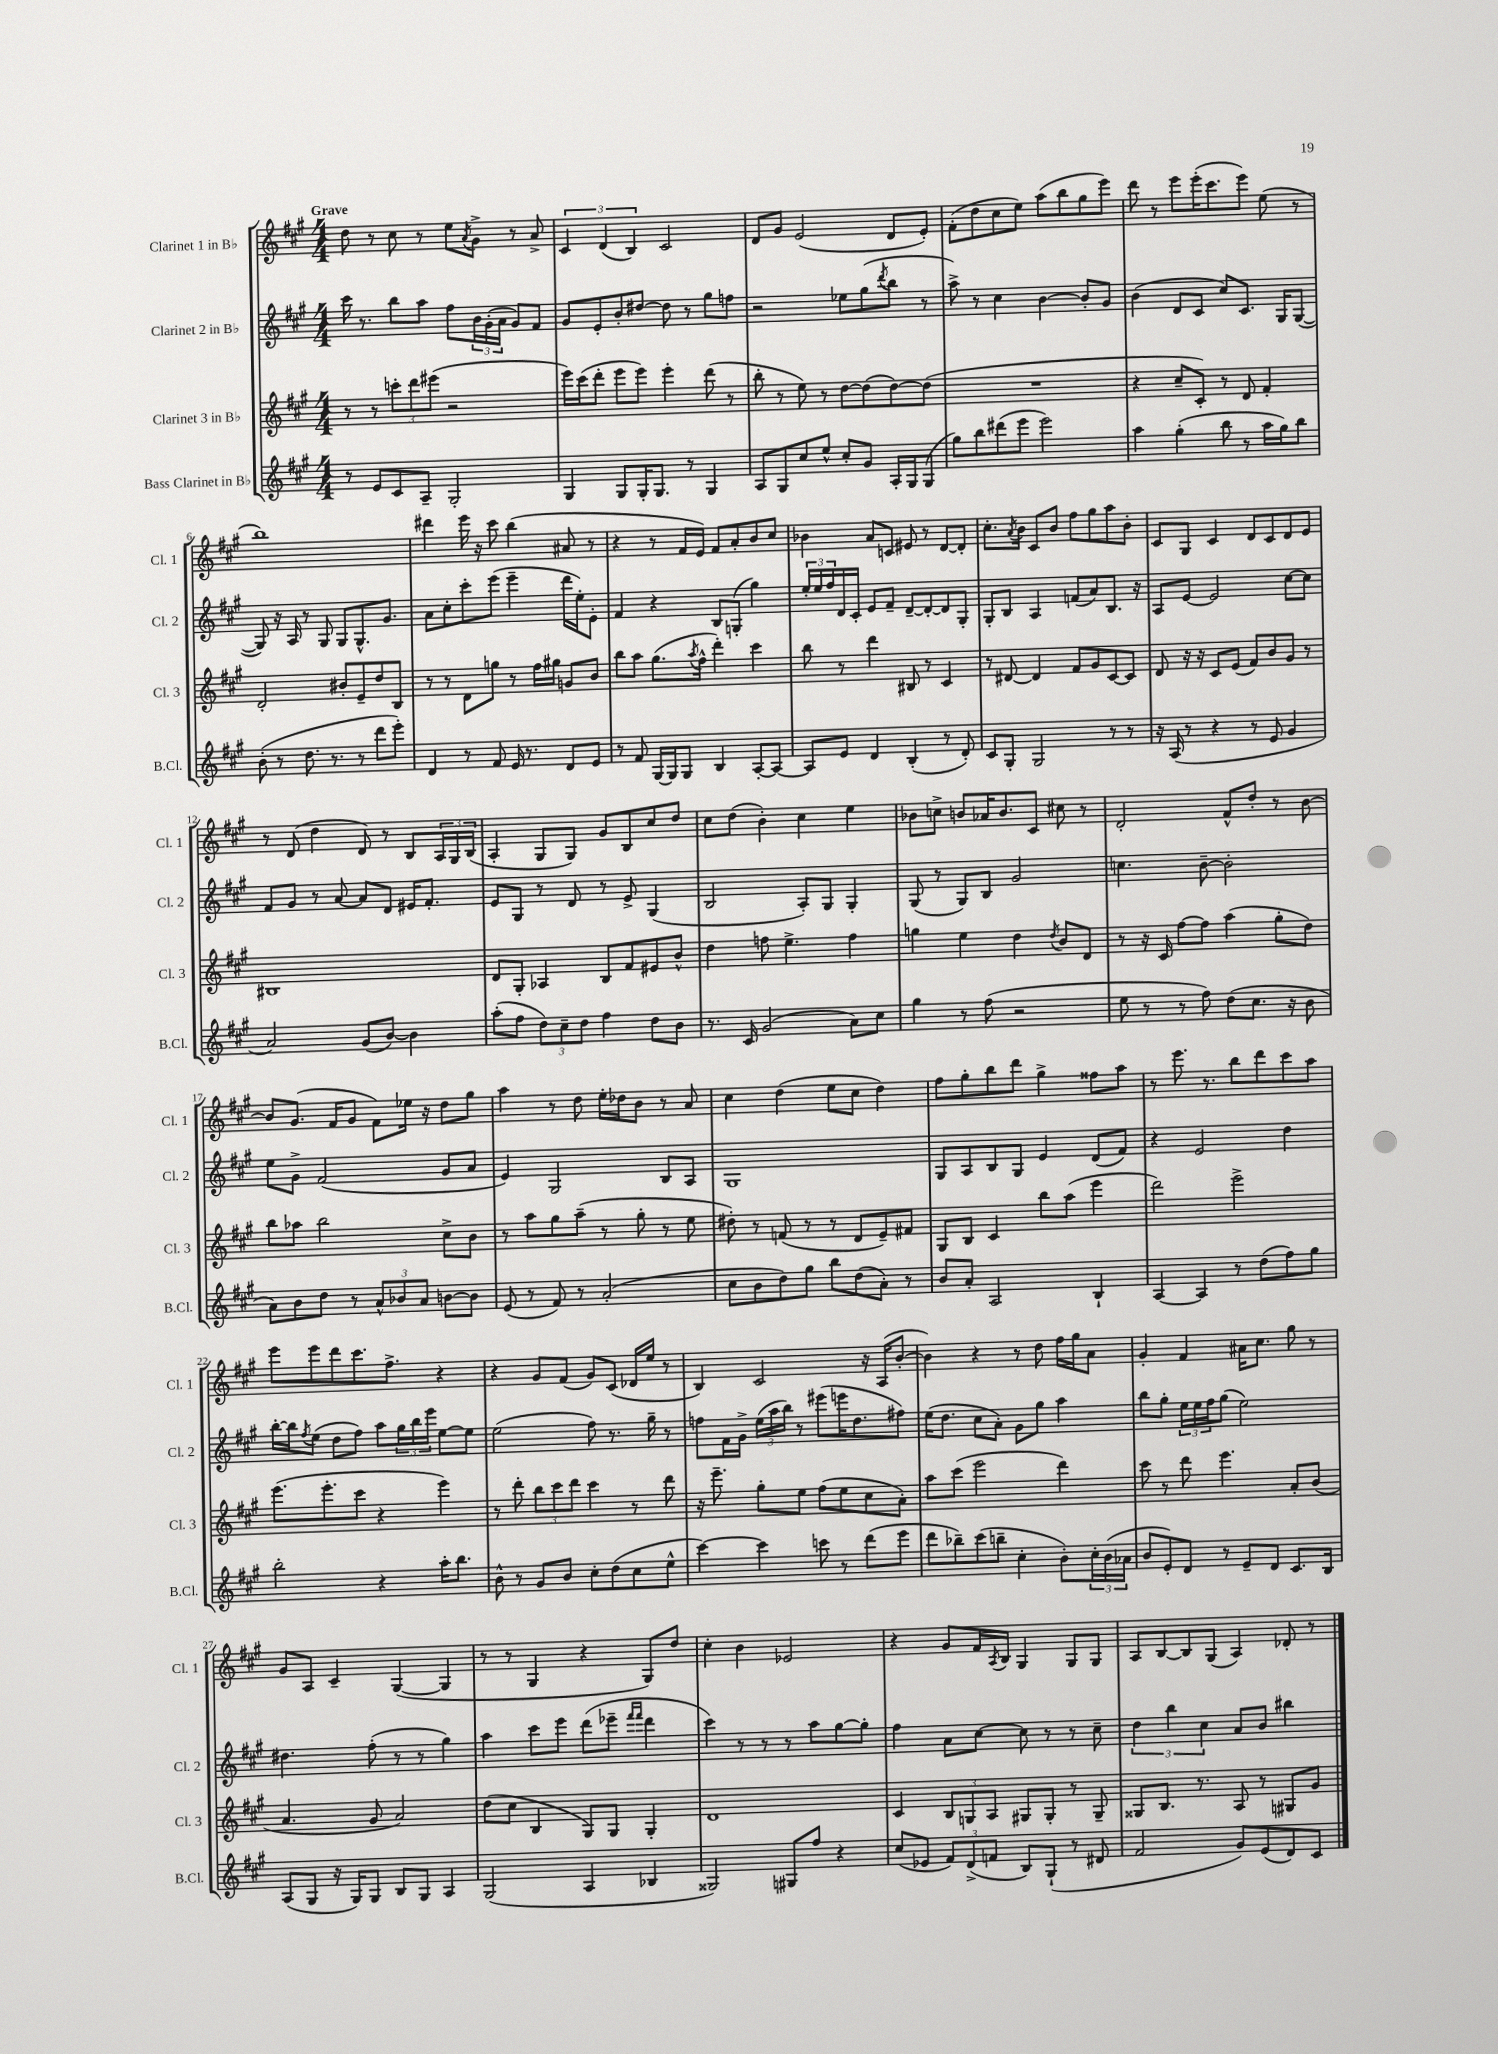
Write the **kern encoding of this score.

**kern	**kern	**kern	**kern
*part4	*part3	*part2	*part1
*staff4	*staff3	*staff2	*staff1
*I"Bass Clarinet in B♭	*I"Clarinet 3 in B♭	*I"Clarinet 2 in B♭	*I"Clarinet 1 in B♭
*I'B.Cl.	*I'Cl. 3	*I'Cl. 2	*I'Cl. 1
*clefG2	*clefG2	*clefG2	*clefG2
*k[f#c#g#]	*k[f#c#g#]	*k[f#c#g#]	*k[f#c#g#]
*M4/4	*M4/4	*M4/4	*M4/4
=1	=1	=1	=1
!	!	!	!LO:TX:a:B:t=Grave
8r	8r	16ccc#\	8dd\
.	.	8.r	.
8e/L	8r	.	8r
8c#/	12cccn'\L	8bb\L	8cc#\
.	12ddd\	.	.
8A~/J	.	8aa\J	8r
.	(12eee#X\J	.	.
2G#'/	2r	8ff#\L	8ee\L
.	.	.	8qa/
.	.	24b\L	8g#^\J
.	.	(24g#'\	.
.	.	24a\JJ	.
.	.	8g#/L)	8r
.	.	8f#/J	8a^/
=2	=2	=2	=2
4G#/	16eee\LL)	8g#/L	6c#/
.	(16ccc#\J	.	.
.	8ddd'\J	8e'/	.
.	.	.	(6d/
8G#/L	8eee\L	8b'/	.
.	.	.	6B/)
16G#'/K	8eee\J)	[8dd#X/J	.
8.G#/J	.	.	.
.	4eee'\	8dd#\]	2c#/
8r	.	8r	.
4G#/	(8ddd\	8gg#\L	.
.	8r	8ffn\J	.
=3	=3	=3	=3
8A/L	8bb'\	2r	8d/L
8G#/	8r	.	8g#/J
8cc#/	8ee\)	.	(2e/
8ee^^/J	8r	.	.
8cc#'/L	[8dd\L	8ee-X\L	.
8g#/J	(8dd\]	(8gg#\	.
.	.	8qddd/	.
16A'/LL	[8dd\)	8bb\J	8d/L
16G#/J	.	.	.
(8G#/J	(8dd\J]	8r	8e'/J)
=4	=4	=4	=4
8gg#\L)	1r	8aa^\)	(8f#'\L
8bb\	.	8r	8dd\
(8ddd#X\	.	4cc#\	8cc#\
8eee\J	.	.	8ee\J)
2eee\)	.	[4b\	(8aa\L
.	.	.	8bb\
.	.	8b'/L]	8gg#\
.	.	8g#/J	8eee\J)
=5	=5	=5	=5
4aa\	4r	(4b\	8ddd\
.	.	.	8r
(4gg#'\	8cc#~/L	8d/L	8eee\L
.	8c#'/J)	8c#/J	(16eee'\K
.	.	.	8.ccc#\
8bb\	8r	8cc#/L)	.
8r	8d/	8.c#/J	8eee\J)
16aa\LL	4f#'/	.	(8ee\
16gg#\J)	.	16G#/KL	.
8bb\J	.	([8G#/J	8r
!!LO:LB:g=z
=6	=6	=6	=6
(8b'\	2d'/	8G#/])	1bb)
8r	.	16r	.
.	.	16A/	.
8.dd\	.	8r	.
.	.	8G#/	.
8.r	.	.	.
.	8b#X'/L	8G#/L	.
8r	8e~/	8.G#^^/	.
8ddd\L	8dd/	.	.
.	.	8.g#/J	.
8eee'\J)	8B/J	.	.
=7	=7	=7	=7
4d/	8r	8a\L	4ddd#X\
.	8r	8cc#'\	.
8r	8d\L	8ccc#'\	16eee\
.	.	.	16r
8f#/	8ggn\J	(8eee\J	8ccc#\
16e/	8r	4eee~\	(4bb\
8.r	.	.	.
.	16ff#\LL	.	.
.	16gg#X\JJ	.	.
8d/L	8gn/L	16ddd\LL	8a#X/
.	.	16ee'\J)	.
8e/J	8b/J	8e'\J	8r
=8	=8	=8	=8
8r	8bb\L	4f#/	4r
8f#/	8aa\J	.	.
[16G#/LL	(8.gg#\L	4r	8r
16G#/J]	.	.	.
8G#/J	.	.	16f#/LL
.	8qaa/	.	.
.	16ff#^^\Jk	.	16e/JJ)
4B/	4ddd'\)	8B/L	8f#/L
.	.	(8Gn'/J	8a'/
[8A'/L	4ccc#\	4gg#\)	8b/
8A/J_	.	.	8cc#/J
=9	=9	=9	=9
8A/L]	8bb\	24ee'/LL	4b-X\
.	.	24ee/	.
.	.	24ff#/	.
8e/J	8r	16d/	.
.	.	16c#'/JJ	.
4d/	4ddd\	8e/L	8a/L
.	.	8f#~/J	8cn/J
(4B'/	8B#X/	[8d~/L	8e#X/
.	8r	8d'/_	8r
8r	4c#/	8d/]	[8d/L
8d'/)	.	8G#'/J	8d'/J]
=10	=10	=10	=10
8c#/L	8r	8G#'/L	8.cc#'\L
8G#'/J	[8d#X/	8B/J	.
.	.	.	8qa/
.	.	.	16b\Jk
2G#/	4d#/]	4A/	8c#/L
.	.	.	8b/J
.	8f#/L	(8fn/L	8ff#\L
.	8g#/	8a/)	8gg#\
8r	[8c#/	8.B/J	8aa\
8r	8c#/J]	.	8b'\J
.	.	16r	.
=11	=11	=11	=11
16r	8d/	8A/L	8c#/L
(16A/	.	.	.
8r	16r	[8e/J	8G#/J
.	16r	.	.
4r	8c#/L	2e/]	4c#/
.	(8e/J	.	.
8r	8f#/L)	.	8d/L
8e/	8b/	.	8c#/
4g#/	8g#/J	[8cc#\L	8d/
.	8r	8cc#\J]	8e/J
!!LO:LB:g=z
=12	=12	=12	=12
2a/)	1B#X	8f#/L	8r
.	.	8g#/J	(8d/
.	.	8r	4dd\
.	.	[8a/	.
(8g#/L	.	8a/L]	8d/)
[8b/J)	.	8d/J	8r
4b\]	.	16e#X/KL	8B/L
.	.	8.f#'/J	.
.	.	.	24A/L
.	.	.	24G#/
.	.	.	(24B/JJ
=13	=13	=13	=13
(8aa'\L	8d/L	8e/L	4A'/
8ff#\J	8G#'/J	8G#/J	.
12dd\L)	4A-X/	8r	8G#/L
12cc#~\	.	.	.
.	.	8d/	8G#/J)
12dd\J	.	.	.
4ff#\	8B/L	8r	8g#/L
.	8f#/	8e^/	8B/
8dd\L	8e#X/	(4G#/	8cc#/
8b\J	8b^^/J	.	8dd/J
=14	=14	=14	=14
8.r	4dd\	2B/	8cc#\L
.	.	.	(8dd\J
16c#/	.	.	.
(2g#/	8ffn\	.	4b'\)
.	4.ee^\	.	.
.	.	8A'/L)	4cc#\
.	.	8G#/J	.
8a\L)	4ff\	4G#'/	4ee\
8cc#\J	.	.	.
=15	=15	=15	=15
4gg#\	4ggn\	(8G#/	8b-X\L
.	.	8r	8ccn^\J
8r	4ee\	8G#/L)	8bn/L
(8ff#\	.	8B/J	16a-X/K
.	.	.	8.b/
2r	4dd\	2g#/	.
.	.	.	8c#/J
.	8qdd/	.	.
.	8b/L	.	8cc#X\
.	8d/J	.	8r
=16	=16	=16	=16
8ee\	8r	4.ccn\	2d'/
8r	16r	.	.
.	16c#/	.	.
8r	[8ff#\L	.	.
8ff#\)	8ff#\J]	[8b~\	.
(8dd\L	(4aa\	2b'\]	8f#^^/L
8.cc#\J	.	.	8dd'/J
.	8gg#'\L	.	8r
16r	.	.	.
8b\	8dd\J)	.	[8b\
!!LO:LB:g=z
=17	=17	=17	=17
8a\L)	8bb\L	8ee\L	8b/L]
8b\	8aa-X\J	8g#^\J	(8.g#/J
8dd\J	2bb\	(2f#/	.
.	.	.	16f#/KL
8r	.	.	8g#/J
12a^^/L	.	.	8f#\L)
12b-X/	.	.	.
.	.	.	16ee-X\Jk
12a/J	.	.	.
.	.	.	16r
[8bn\L	8cc#^\L	8g#/L	8dd\L
8b\J]	8b\J	8a/J	8gg#\J
=18	=18	=18	=18
(8e/	8r	4e/)	4aa\
8r	8aa\L	.	.
8f#/)	8gg#\	2G#/	8r
8r	(8aa~\J	.	8dd\
(2a'/	8r	.	16ee'\LL
.	.	.	16dd-X\J
.	8gg#'\	.	8b\J
.	8r	8B/L	8r
.	8ee\	8A/J	8a/
=19	=19	=19	=19
8cc#\L	8dd#X'\)	1G#	4cc#\
8b\	8r	.	.
8dd\)	(8fn/	.	(4dd\
8gg#\J	8r	.	.
8bb\L	8r	.	8ee\L
(8dd\	8d/L	.	8cc#\J
8a'\J)	8e~/)	.	4dd\)
8r	8f#X/J	.	.
=20	=20	=20	=20
8b/L	8G#/L	8G#/L	8ff#\L
8a'/J	8B/J	8A/	8gg#'\
2A/	4c#/	8B/	8bb\
.	.	8G#/J	8ddd\J
.	8bb\L	4e/	4gg#^\
.	(8aa\J	.	.
4B`/	4eee\	(8d/L	8ff##X\L
.	.	8f#/J)	8aa\J
=21	=21	=21	=21
[4A/	2ddd\)	4r	8r
.	.	.	8.eee\
4A/]	.	2e/	.
.	.	.	8.r
8r	2eee^\	.	8bb\L
(8dd\L	.	.	8ddd\
8ff#\)	.	4dd\	8ccc#\
8gg#\J	.	.	8aa\J
!!LO:LB:g=z
=22	=22	=22	=22
2bb'\	(8.eee\L	[16bb'\LL	8eee\L
.	.	16bb\J]	.
.	.	8qff#/	.
.	.	(8ee\J	8eee\
.	8.eee'\	.	.
.	.	8dd\L	8ddd\
.	8ccc#\J	8ff#\J)	8.ccc#\
4r	4r	8aa\L	.
.	.	.	8.ff#^\J
.	.	24gg#\L	.
.	.	24bb\	.
.	.	24eee\JJ	.
16aa'\KL	4eee\)	[8ee\L	4r
8.bb\J	.	.	.
.	.	8ee\J]	.
=23	=23	=23	=23
8b^^\	8r	(2ee\	4r
8r	8ddd'\	.	.
8g#/L	12bb\L	.	8g#/L
.	12ccc#\	.	.
8b/J	.	.	(8f#/J
.	12ddd\J	.	.
8cc#'\L	4ccc#\	8ff#\)	8g#/L)
(8dd\	.	8.r	(8c#/J
8cc#\	8r	.	16d-X/LL
.	.	16gg#~\	16ee/JJ
8ee^^\J	8ddd\	8r	8r
=24	=24	=24	=24
[4ccc#\)	16r	8ffn\L	4B/)
.	8.eee~\	.	.
.	.	16f#\L	.
.	.	16g#^\JJ	.
4ccc#\]	8gg#'\L	(24ee\LL	2c#/
.	.	24aa\	.
.	.	24bb\JJ)	.
.	8ee\J	8r	.
8cccn\	(8ff#\L	(8eee#X\L	.
8r	8ee\	16eeen\K	.
.	.	8.dd\	.
(8ddd\L	8cc#\	.	16r
.	.	.	(16A/KL
8eee\J	8a'\J)	8ff#X\J)	[8b'/J
=25	=25	=25	=25
8ddd\L	8aa\L	(16ee\KL	4b\])
.	.	8.dd\J	.
8bb-X~\)	(8ccc#\J	.	.
(8ccc#\	2eee\	8cc#\L	4r
8bbn~\J	.	8a'\J)	.
4cc#'\	.	8g#\L	8r
.	.	8gg#\J	8dd\
8b'\L)	4ddd\)	4aa\	16ff#\LL
.	.	.	16gg#\J
24cc#'\L	.	.	8a\J
(24b\	.	.	.
24a-X\JJ	.	.	.
=26	=26	=26	=26
8b/L	8ccc#\	8bb\L	4g#'/
8e'/)	8r	8gg#'\J	.
8d/J	8ddd\	24ee\LL	4f#/
.	.	24ee\	.
.	.	24ff#\J	.
8r	4.eee\	(8gg#\J	.
8e~/L	.	2ee\)	16a#X\KL
.	.	.	8.cc#\J
8d/J	.	.	.
8.c#/L	8a'/L	.	8gg#\
.	(8b/J	.	8r
16B/Jk	.	.	.
!!LO:LB:g=z
=27	=27	=27	=27
(8A/L	4.a/	4.dd#X\	8g#/L
8G#/J	.	.	8A/J
16r	.	.	4c#~/
16G#/KL)	.	.	.
8G#/J	8g#/	(8ff#'\	.
8B/L	2a/)	8r	([4G#/
8G#/J	.	8r	.
4A/	.	4gg#\)	4G#/]
=28	=28	=28	=28
(2G#/	(8dd\L	4aa\	8r
.	8cc#\J	.	8r
.	4B/	8ccc#\L	4G#/
.	.	8eee\J	.
4A/	8G#/L)	(8ddd\L	4r
.	8G#/J	8eee-X~\J	.
.	.	16qqfff#/LL	.
.	.	16qqfff#/JJ	.
4B-X/	4G#'/	4ddd\	8G#/L)
.	.	.	8dd/J
=29	=29	=29	=29
2G##X/)	1d	4ccc#\)	4cc#'\
.	.	8r	4b\
.	.	8r	.
8G#X/L	.	8r	2e-X/
8ff#/J	.	8aa\L	.
4r	.	[8gg#\	.
.	.	8gg#'\J]	.
=30	=30	=30	=30
(8cc#/L	4c#/	4ff#\	4r
8e-X/J	.	.	.
12f#/L)	12B/L	8a\L	8g#/L
(12d^/	12Gn/	.	.
.	.	[8cc#\J	16f#/L
12fn/J	12A/J	.	.
.	.	.	8qA/
.	.	.	16B/JJ
8B/L)	8G#X/L	8cc#\]	4G#/
(8G#`/J	8G#'/J	8r	.
8r	8r	8r	8G#/L
8d#X/	8G#~/	8cc#~\	8G#/J
=31	=31	=31	=31
2f#/	8G##X/L	6dd\	8A/L
.	8.B/J	.	[8B/
.	.	6bb\	.
.	.	.	8B/]
.	8.r	.	.
.	.	6cc#\	.
.	.	.	(8G#/J
8g#/L)	8A/	8a/L	4A/)
(8e/	8r	8b/J	.
8d/)	8G#X/L	4bb#X\	8d-X'/
8c#/J	8g#/J	.	8r
==	==	==	==
*-	*-	*-	*-
